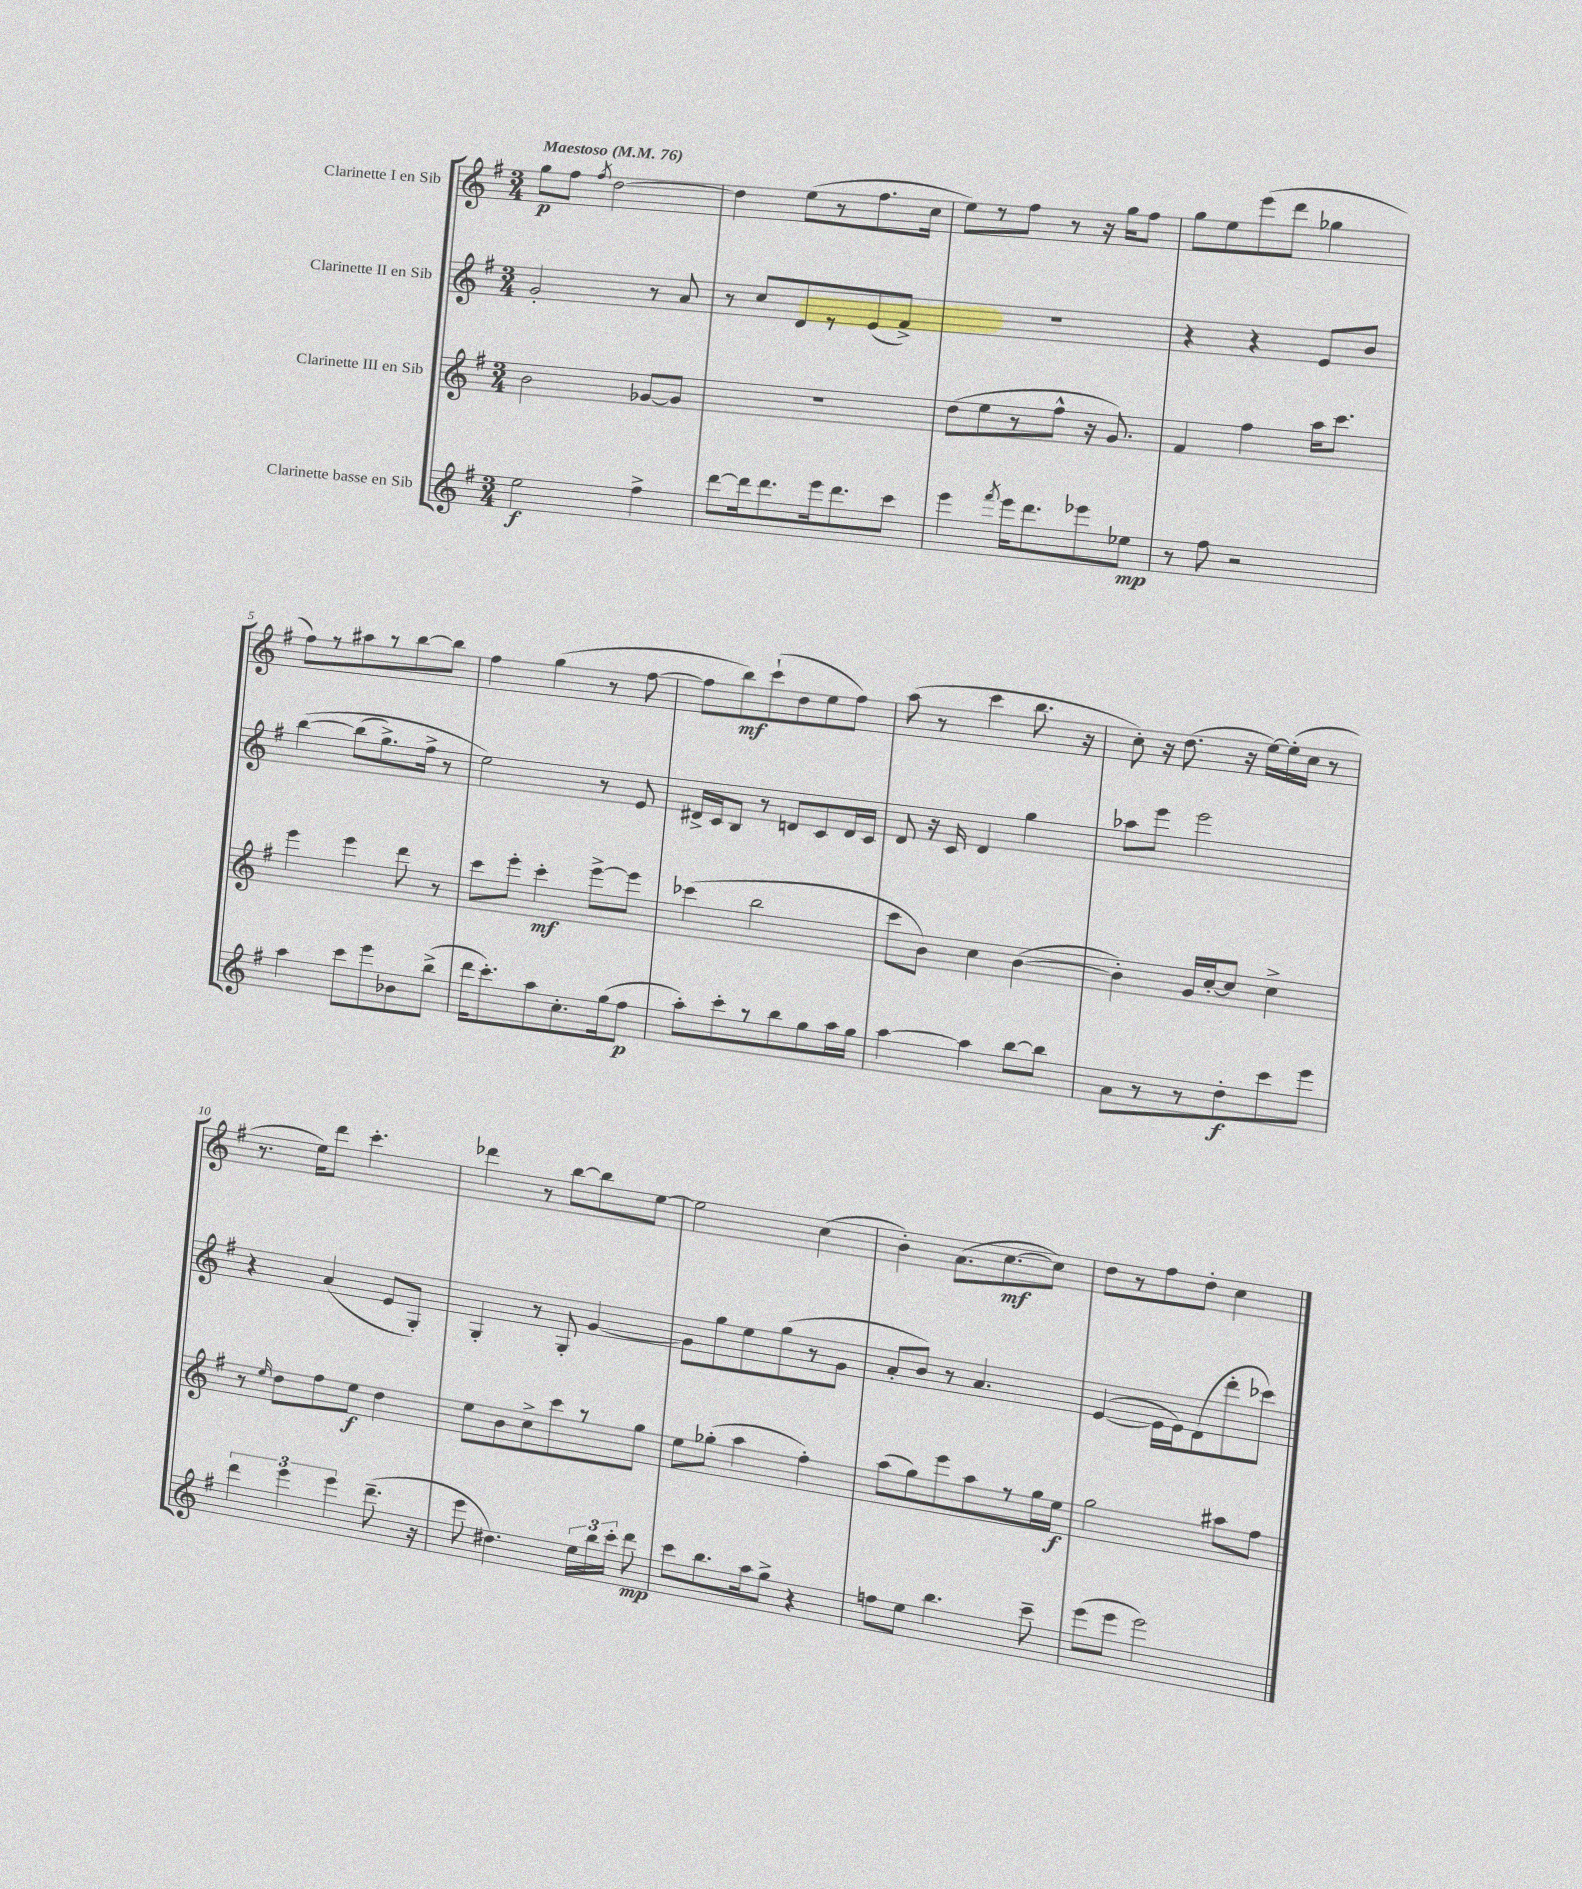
<<
\new StaffGroup <<
\new Staff = "s0" \with { instrumentName = "Clarinette I en Sib" } {
    \clef treble \key g \major \numericTimeSignature \time 3/4 \tempo "Maestoso" 4 = 76
    \autoBeamOff g''8[\p fis''8] \acciaccatura { fis''8 } d''2~ |
    d''4 e''8[( r8 fis''8. c''16] |
    e''8[) r8 fis''8] r8 r16 g''16[ fis''8] |
    g''8[ e''8 e'''8( d'''8] ges''4 |
    fis''8[) r8 ais''8 r8 b''8~ b''8] |
    fis''4 g''4( r8 fis''8~ |
    fis''8[ b''8\mf) c'''8-!( d''8 e''8 fis''8]) |
    a''8( r8 c'''4 b''8. r16 |
    c''8-.) r16 d''8.( r16 e''16[~) e''16-.( c''16] r8 |
    r8. e''16[) d'''8] c'''4.-. |
    des'''4 r8 b''8[~ b''8 e''8]~ |
    e''2 c''4( |
    b'4-.) a'8.[( c''8.~\mf c''8]) |
    d''8[ r8 fis''8 d''8]-. c''4 \bar "|." |
}
\new Staff = "s1" \with { instrumentName = "Clarinette II en Sib" } {
    \clef treble \key g \major \numericTimeSignature \time 3/4
    \autoBeamOff g'2-. r8 a'8 |
    r8 c''8[ d'8 r8 e'8( fis'8]->) |
    R2. |
    r4 r4 e'8[ b'8] |
    b''4~\( b''8[( g''8.->) fis''16]-> r8 |
    e''2\) r8 e'8 |
    dis'16[-> c'16 b8] r8 d'8[ c'8 d'16 c'16] |
    d'8 r16 c'16 d'4 g''4 |
    aes''8[ e'''8] e'''2 |
    r4 a'4( e'8[ g8]-.) |
    g4-. r8 g8-. g'4~ |
    g'8[ g''8 e''8 g''8( r8 g'8] |
    a'8[-. b'8]) r8 a'4. |
    e'4~( e'16[ e'16) d'8( d'''8-. ces'''8]) \bar "|." |
}
\new Staff = "s2" \with { instrumentName = "Clarinette III en Sib" } {
    \clef treble \key g \major \numericTimeSignature \time 3/4
    \autoBeamOff b'2 ges'8[~ ges'8] |
    R2. |
    d''8[( e''8 r8 fis''8]-^ r16 g'8.) |
    fis'4 fis''4 a''16[ c'''8.] |
    e'''4 e'''4 d'''8 r8 |
    c'''8[ e'''8]-. c'''4-.\mf e'''8[~-> e'''8] |
    ces'''4( b''2 |
    c'''8[ b'8]) c''4 b'4~( |
    b'4-.) g'16[ c''16~-. c''8] c''4-> |
    r8 \grace { e''16 } d''8[ fis''8 e''8]\f d''4 |
    e''8[ b'8 c''8-> c'''8 r8 g''8] |
    e''8[ ges''8]-.( a''4 fis''4-.) |
    a''8[( g''8) e'''8 a''8 r8 g''16 e''16]\f |
    g''2 ais''8[ fis''8] \bar "|." |
}
\new Staff = "s3" \with { instrumentName = "Clarinette basse en Sib" } {
    \clef treble \key g \major \numericTimeSignature \time 3/4
    \autoBeamOff e''2\f fis''4-> |
    d'''8[~ d'''16 d'''8. e'''16 d'''8. c'''8] |
    e'''4 \acciaccatura { fis'''8 } e'''16[ d'''8. ees'''8 ees''8]\mp |
    r8 fis''8 r2 |
    a''4 c'''8[ e'''8 bes'8 b''8]->( |
    d'''16[ c'''8.-.) a''8 c''8.-. g''16( fis''8]\p |
    a''8[-.) c'''8-. r8 b''8 g''8 a''16 g''16] |
    a''4~ a''4 b''8[~ b''8] |
    a'8[ r8 r8 d''8-.\f c'''8 e'''8] |
    \tuplet 3/2 { d'''4 e'''4 e'''4 } d'''8.--( r16 |
    e'''8 dis''4.) \tuplet 3/2 { e''16[ b''16 c'''16]-. } d'''8\mp |
    c'''8[ b''8. a''16 g''8]-> r4 |
    f''8[ e''8] b''4. c'''8-- |
    e'''8[( e'''8] e'''2) \bar "|." |
}
>>
>>
